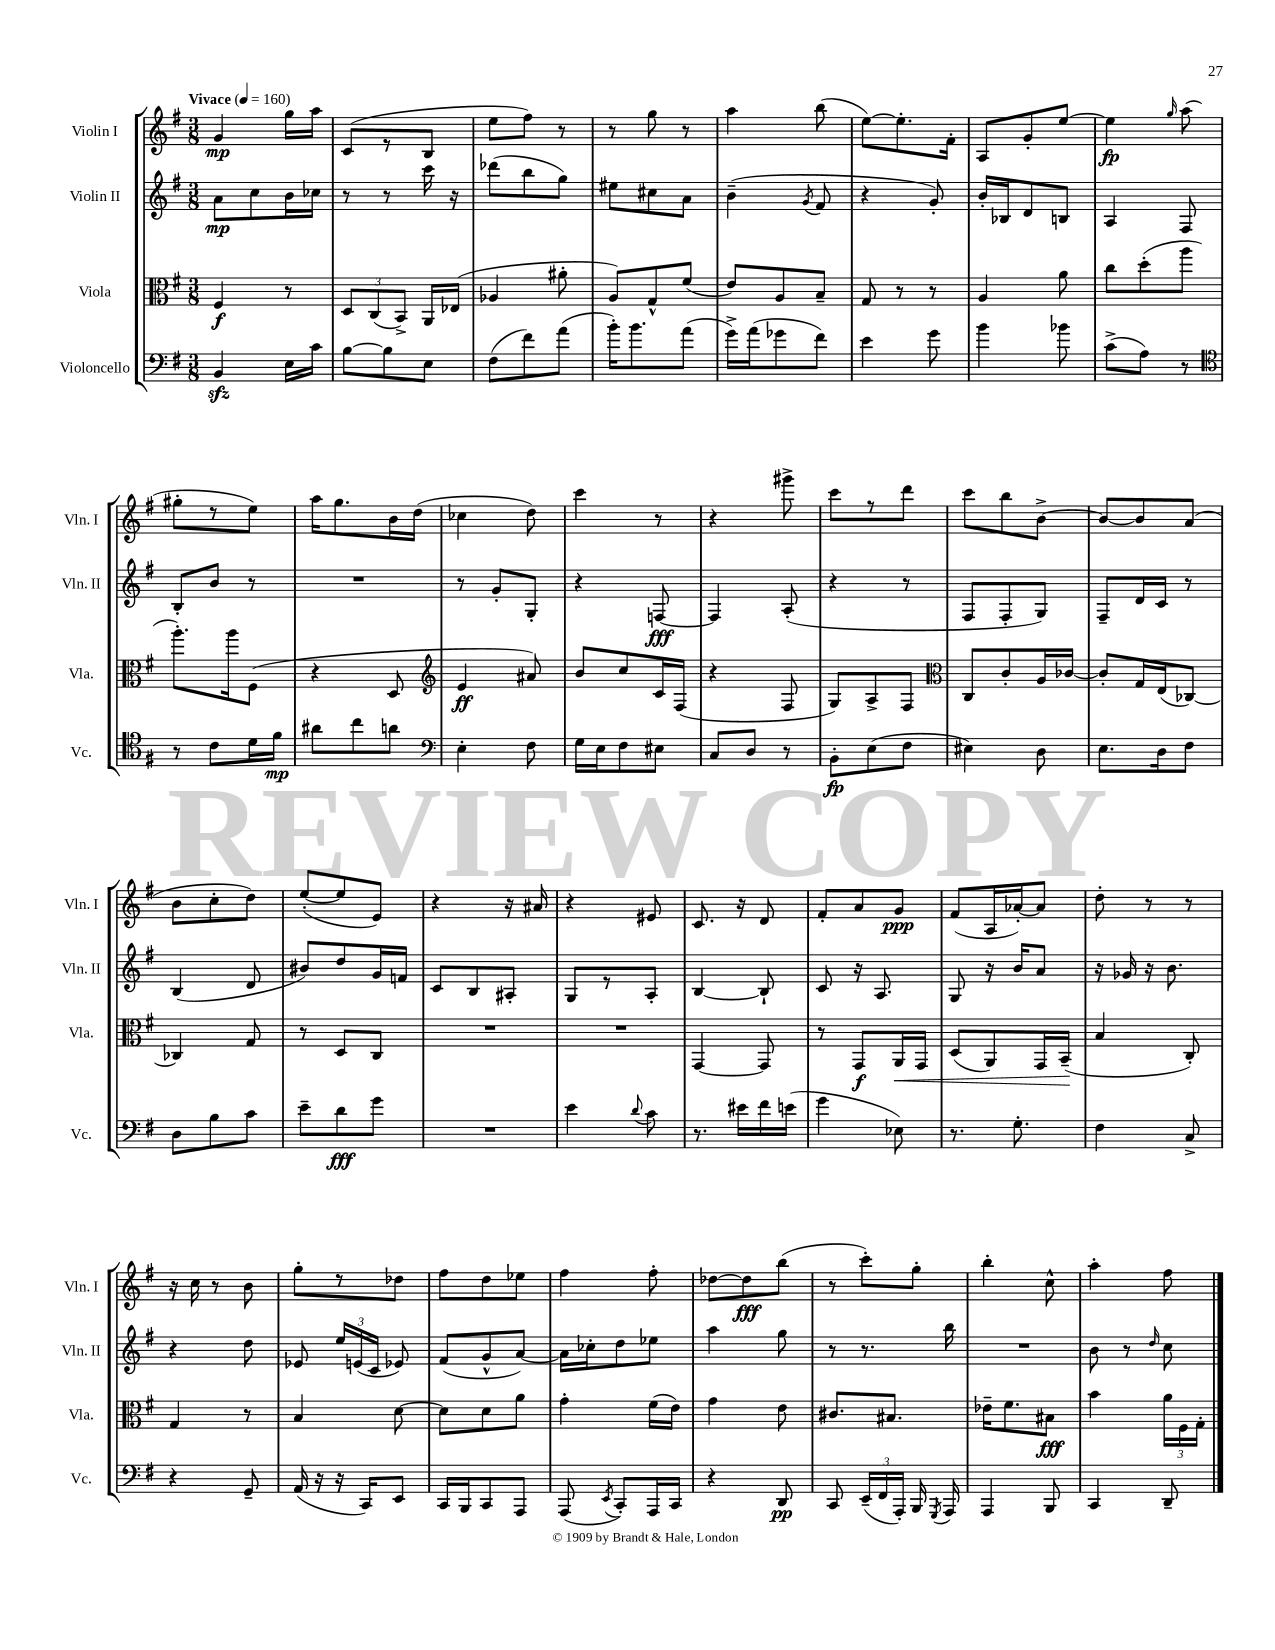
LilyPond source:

<<
\new StaffGroup <<
\new Staff = "s0" \with { instrumentName = "Violin I" shortInstrumentName = "Vln. I" } {
    \clef treble \key g \major \numericTimeSignature \time 3/8 \tempo "Vivace" 4 = 160
    \autoBeamOff g'4\mp g''16[ a''16] |
    c'8[( r8 b8] |
    e''8[ fis''8]) r8 |
    r8 g''8 r8 |
    a''4 b''8( |
    e''8[~) e''8.-. fis'16]-. |
    a8[ g'8-. e''8]~ |
    e''4\fp \grace { g''16 } a''8( |
    gis''8[-. r8 e''8]) |
    a''16[ g''8. b'16 d''16]( |
    ces''4 d''8) |
    c'''4 r8 |
    r4 gis'''8-> |
    c'''8[ r8 d'''8] |
    c'''8[ b''8 b'8]~-> |
    b'8[~ b'8 a'8]( |
    b'8[ c''8-. d''8]) |
    e''8[~-.( e''8 e'8]) |
    r4 r16 ais'16 |
    r4 eis'8 |
    c'8. r16 d'8 |
    fis'8[-. a'8 g'8]\ppp |
    fis'8[( a16 aes'16~-.) aes'8] |
    d''8-. r8 r8 |
    r16 c''16 r8 b'8 |
    g''8[-. r8 des''8] |
    fis''8[ d''8 ees''8] |
    fis''4 fis''8-. |
    des''8[~ des''8\fff b''8]( |
    r8 c'''8[-.) g''8]-. |
    b''4-. c''8-^ |
    a''4-. fis''8 \bar "|." |
}
\new Staff = "s1" \with { instrumentName = "Violin II" shortInstrumentName = "Vln. II" } {
    \clef treble \key g \major \numericTimeSignature \time 3/8
    \autoBeamOff a'8[\mp c''8 b'16 ces''16] |
    r8 r8 c'''16 r16 |
    des'''8[( b''8 g''8]) |
    eis''8[ cis''8 a'8] |
    b'4--( \acciaccatura { g'8 } fis'8 |
    r4 g'8-.) |
    b'16[-. bes16 d'8 b8] |
    a4 fis8 |
    b8[-. b'8] r8 |
    R4. |
    r8 g'8[-. g8]-. |
    r4 f8~\fff |
    f4 a8-.( |
    r4 r8 |
    fis8[ fis8-. g8]) |
    fis8[-- d'16 c'16] r8 |
    b4( d'8 |
    bis'8[) d''8 g'16 f'16] |
    c'8[ b8 ais8]-. |
    g8[ r8 a8]-. |
    b4~ b8-! |
    c'8 r16 a8. |
    g8 r16 b'16[ a'8] |
    r16 ges'16 r16 b'8. |
    r4 d''8 |
    ees'8 \tuplet 3/2 { e''16[ e'16( c'16] } ees'8) |
    fis'8[( g'8-^ a'8]~) |
    a'16[ ces''16-. d''8 ees''8] |
    a''4 g''8 |
    r8 r8. b''16 |
    R4. |
    b'8 r8 \grace { d''16 } c''8 \bar "|." |
}
\new Staff = "s2" \with { instrumentName = "Viola" shortInstrumentName = "Vla." } {
    \clef alto \key g \major \numericTimeSignature \time 3/8
    \autoBeamOff fis4\f r8 |
    \tuplet 3/2 { d8[ c8( b,8]->) } a,16[ ees16]( |
    aes4 ais'8-. |
    a8[) g8-^ fis'8]( |
    e'8[) a8 b8]-- |
    g8 r8 r8 |
    a4 a'8 |
    c''8[ d''8-.( a''8] |
    a''8.[-.) a''16 fis8]( |
    r4 d8 |
    \clef treble e'4\ff ais'8) |
    b'8[ c''8 c'16 fis16]( |
    r4 fis8 |
    g8[) a8-> fis8] |
    \clef alto c8[ c'8-. a16 ces'16]~ |
    ces'8[-. g16 e16( ces8]~) |
    ces4 g8 |
    r8 d8[ c8] |
    R4. |
    R4. |
    g,4~ g,8 |
    r8 g,8[\f a,16\< g,16] |
    d8[( a,8) g,16 b,16]--\!( |
    b4 c8-.) |
    g4 r8 |
    b4 d'8~ |
    d'8[ d'8 a'8] |
    g'4-. fis'16[( e'16]) |
    g'4 e'8 |
    cis'8.[ bis8.] |
    ees'16[-- fis'8. bis8]\fff |
    b'4 \tuplet 3/2 { a'16[ fis16 g16]-. } \bar "|." |
}
\new Staff = "s3" \with { instrumentName = "Violoncello" shortInstrumentName = "Vc." } {
    \clef bass \key g \major \numericTimeSignature \time 3/8
    \autoBeamOff b,4\sfz e16[ c'16] |
    b8[~ b8 e8] |
    fis8[( fis'8) a'8]( |
    b'16[-.) b'8. a'8]( |
    g'16[->) a'16( ges'8 fis'8]) |
    e'4 g'8 |
    b'4 bes'8 |
    c'8[->( a8]) r8 |
    \clef tenor r8 c'8[ d'16 fis'16]\mp |
    ais'8[ c''8 a'8] |
    \clef bass e4-. fis8 |
    g16[ e16 fis8 eis8] |
    c8[ d8] r8 |
    b,8[-.\fp e8( fis8] |
    eis4) d8 |
    e8.[ d16 fis8] |
    d8[ b8 c'8] |
    e'8[-- d'8\fff g'8] |
    R4. |
    e'4 \appoggiatura { d'8 } c'8 |
    r8. eis'16[ fis'16 e'16]( |
    g'4 ees8) |
    r8. g8.-. |
    fis4 c8-> |
    r4 g,8-- |
    a,16( r16 r16 c,16[) e,8] |
    c,16[ b,,16 c,8 a,,8] |
    a,,8( \acciaccatura { e,8 } c,8[-.) a,,16 c,16] |
    r4 d,8\pp |
    c,8 \tuplet 3/2 { e,16[--( fis,16 a,,16]-.) } b,,16 \acciaccatura { g,,8 } a,,16 |
    a,,4 b,,8 |
    c,4 d,8-- \bar "|." |
}
>>
>>
\layout { \context { \Score \remove "Bar_number_engraver" } }
